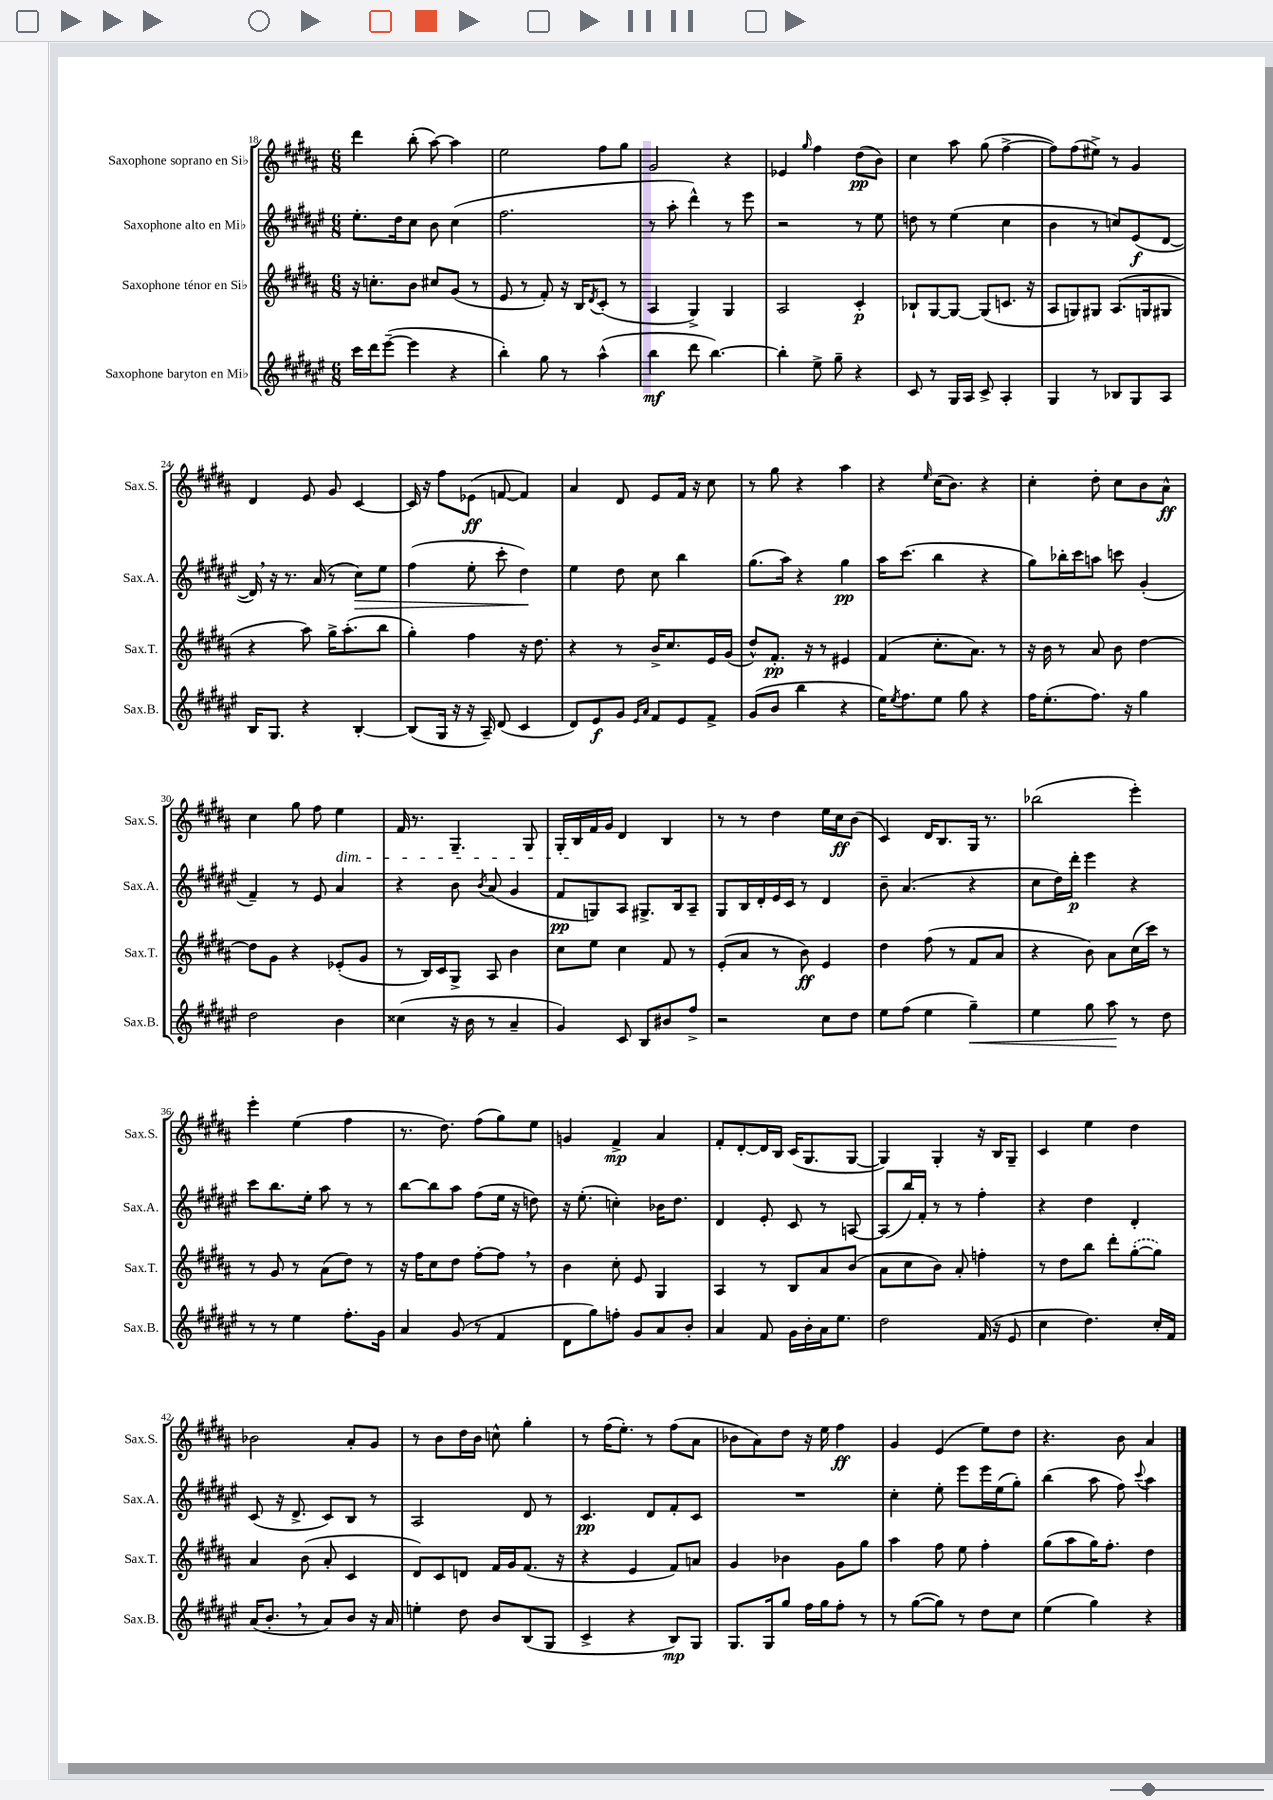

**kern	**kern	**kern	**kern
*staff4	*staff3	*staff2	*staff1
*clefG2	*clefG2	*clefG2	*clefG2
*k[f#c#g#d#a#e#]	*k[f#c#g#d#a#]	*k[f#c#g#d#a#e#]	*k[f#c#g#d#a#]
*M6/8	*M6/8	*M6/8	*M6/8
16ccc#\LL	16r	8.ee#'\L	4ddd#\
16ddd#\J	8.cc'\L	.	.
([8eee#~\J	.	.	.
.	.	16dd#\k	.
4eee#\]	8b\J	8cc#\J	(8bb'\
.	8cc#/L	8b\	[8aa#\)
4r	(8g#/J	(4cc#\	4aa#\]
.	8r	.	.
=	=	=	=
4bb'\)	8e/	2.ff#\	2ee\
.	8r	.	.
8gg#\	8f#'/)	.	.
8r	16r	.	.
.	16B/LK	.	.
.	8qd#/	.	.
(4aa#^^\	(8c#'/J	.	8ff#\L
.	8r	.	8gg#\J
=	=	=	=
4bb\	4A#/	8r	2g#/
.	.	8aa#'\	.
8ddd#\	4G#^/)	4ddd#^^\)	.
[4.bb\)	.	.	.
.	4G#/	8r	4r
.	.	8eee#\	.
=	=	=	=
4bb'\]	2A#/	2r	4e-/
.	.	.	16qqgg#/
8ee#^\	.	.	4ff#\
8gg#~\	.	.	.
4r	4c#'/	8r	(8dd#\L
.	.	8ee#\	8b\J)
=	=	=	=
8c#/	8B-`/L	8dd\	4cc#\
8r	[8G#/	8r	.
16G#/LL	8G#/_J	(4ee#\	8aa#\
16A#/JJ	.	.	.
8c#^/	(8G#/]L	.	(8gg#\
4A#'/	8.c/J	4cc#\	[4ff#^\
.	16r	.	.
=	=	=	=
4G#/	8A#/L	4b\	8ff#\]L)
.	8G/)	.	(8ff#\
8r	8G#/J	8r	8ee#^\J)
8B-/L	(8.A#/L	8cc/L)	8r
8G#/	.	(8e#/	4g#/
.	16G/k	.	.
8A#/J	8G#/J	[8d#/J	.
=	=	=	=
16B/LK	4r	16d#/])	4d#/
8.G#/J	.	16r	.
.	.	8.r	.
4r	8aa#\)	.	8e/
.	.	(16a#/	.
.	16gg#^\LK	8r	8g#/
.	(8.aa#'\	.	.
[4B'/	.	8cc#\L)	[4c#/
.	8bb\J	8ee#\J	.
=	=	=	=
(8B/]L	4gg#'\)	(4ff#\	16c#/]
.	.	.	16r
16G#/Jk	.	.	8ff#\L
16r	.	.	.
16r	4ff#\	8ee#'\	(8e-\J
16A#~/)	.	.	.
(8d#/	.	8ccc#'\	[8f/
4c#/	16r	4dd#\)	4f/])
.	8.dd#\	.	.
=	=	=	=
8d#/L)	4r	4ee#\	4a#/
8e#/	.	.	.
8g#/J	8r	8dd#\	8d#/
16qqe#/LL	.	.	.
16qqa#/JJ	.	.	.
8f#/L	16b^/LK	8cc#\	8e/L
.	8.cc#/	.	.
8e#/	.	4bb\	16f#/Jk
.	.	.	16r
8f#^/J	16e/L	.	8cc#\
.	(16g#/JJ	.	.
=	=	=	=
(8g#/L	8dd#^^/L)	(8.gg#\L	8r
8b/J	8.f#'/J	.	8gg#\
.	.	16aa#\Jk)	.
4bb\	.	4r	4r
.	16r	.	.
.	8r	.	.
4r	4e#/	4gg#\	4aa#\
=	=	=	=
16ee#\LK)	(4f#/	16aa#\LK	4r
8qee#/	.	.	.
8.ff#\	.	(8.ccc#\J	.
.	.	.	16qqee/
8ee#\J	8.cc#'\L	4bb\	(16cc#\LK
.	.	.	8.b\J)
8gg#\	.	.	.
.	8.a#\J)	.	.
4r	.	4r	4r
.	8r	.	.
=	=	=	=
16ff#\LK	16r	8gg#\L)	4cc#'\
(8.ee#'\	16b\	.	.
.	8r	16bb-'\L	.
.	.	16ccc#\J	.
8.ff#\J)	8a#/	8aa\J	8dd#'\
.	8b\	8ccc\	8cc#\L
16r	.	.	.
4gg#\	[4dd#\	(4g#'/	8b\
.	.	.	8a#^^\J
=	=	=	=
2dd#\	8dd#\]L	4f#~/)	4cc#\
.	8g#\J	.	.
.	4r	8r	8gg#\
.	.	8e#/	8ff#\
4b\	(8e-'/L	4a#/	4ee\
.	8g#/J	.	.
=	=	=	=
(4cc##\	8r	4r	16f#/
.	.	.	8.r
.	16B/LL)	.	.
.	16c#/J	.	.
16r	8G#^/J	8b\	4.G#~/
16b\	.	.	.
.	.	8qb/	.
8r	8A#/	(8a#/	.
4a#~/	4b\	4g#/	.
.	.	.	8G#/
=	=	=	=
4g#/)	8cc#\L	8f#/L	16G#'/LL
.	.	.	16B/
.	8ee\J	8G/)	16f#/
.	.	.	16g#/JJ
8c#/	4cc#\	8A#/J	4d#/
8B/L	.	8.G#^/L	.
8b#/	8f#/	.	4B/
.	.	16B/k	.
8ff#^/J	8r	8A#~/J	.
=	=	=	=
2r	(8e'/L	8G#/L	8r
.	8a#/J	16B/L	8r
.	.	16d#'/	.
.	8r	16e#/	4dd#\
.	.	16c#/JJ	.
.	8b\)	8r	.
8cc#\L	4e/	4d#/	16ee\LL
.	.	.	16cc#\J
8dd#\J	.	.	(8b\J
=	=	=	=
8ee#\L	4dd#\	8b~\	4c#/)
(8ff#\J	.	(4.a#/	.
4ee#\	(8ff#\	.	16d#/LK
.	.	.	8.B/
.	8r	.	.
4gg#~\)	8f#/L	4r	16G#/Jk
.	.	.	8.r
.	8a#/J	.	.
=	=	=	=
4ee#\	4r	8cc#\L	(2bb-\
.	.	16dd#\L)	.
.	.	16ddd#'\JJ	.
8gg#\	8b\)	4eee#\	.
8aa#\	8a#\L	.	.
8r	(16cc#\L	4r	4eee'\)
.	16ccc#\JJ)	.	.
8dd#\	8r	.	.
=	=	=	=
8r	8r	8ccc#\L	4eee'\
8r	8g#/	8.bb\	.
4ee#\	8r	.	(4ee\
.	.	16ee#'\Jk	.
.	(8a#\L	8aa#\	.
8.ff#'\L	8dd#\J)	8r	4ff#\
.	8r	8r	.
16g#\Jk	.	.	.
=	=	=	=
4a#/	16r	[8bb\L	8.r
.	16ff#\LK	.	.
.	8cc#\	8bb\]	.
.	.	.	8.dd#\)
(8g#/	8dd#\J	8aa#\J	.
8r	[8ff#'\L	(8ff#\L	(8ff#\L
4f#/	8ff#\]J	16ee#\Jk	8gg#\)
.	.	16r	.
.	8r	8dd\)	8ee\J
=	=	=	=
8d#\L	4b\	16r	4g/
.	.	(8.ee#'\	.
8gg#\)	.	.	.
8ff'\J	8cc#'\	4cc'\)	4f#^/
8g#/L	8e/	.	.
8a#/	4G#/	16b-\LK	4a#/
.	.	8.dd#\J	.
8b'/J	.	.	.
=	=	=	=
4a#/	4A#/	4d#/	8f#'/L
.	.	.	[8d#'/
8f#/	8r	8e#'/	16d#/]L
.	.	.	16B/JJ
16g#\LL	8B/L	8c#/	(16c#/LK
16b'\	.	.	8.G#/
16a#\J	8a#/	8r	.
8.ee#\J	.	.	.
.	(8b/J	[8A/	[8G#/J
=	=	=	=
2dd#\	8a#\L	(8A/]L	4G#/])
.	8cc#\	16bb/L)	.
.	.	16f#'/JJ	.
.	8b\J)	8r	4G#'/
.	8a#'/	8r	.
(16f#/	4ff'\	4ff#'\	16r
16r	.	.	16B/LK
8e#/	.	.	8G#~/J
=	=	=	=
4cc#\	8r	4r	4c#/
.	8dd#\L	.	.
4.dd#\)	8bb\J	4dd#\	4ee\
.	8ddd#'\L	.	.
.	([8gg#'\	4d#'/	4dd#\
16cc#'/LL	8gg#\]J)	.	.
16f#/JJ	.	.	.
=	=	=	=
(16a#/LK	4a#/	(8c#/	2b-\
8.b'/J	.	.	.
.	.	16r	.
.	.	8.d#^/	.
8r	(8b\	.	.
8a#/L)	8a#'/	8c#/L)	.
8b/J	4c#/	8B/J	8a#'/L
16r	.	8r	8g#/J
16a#/	.	.	.
=	=	=	=
4ee'\	8d#/L)	2A#/	8r
.	8c#/	.	8b\L
8dd#\	8d/J	.	16dd#\L
.	.	.	16b\JJ
8b/L	16f#/LL	.	8cc^^\
.	16g#/J	.	.
(8B/	(8.f#/J	8d#/	4gg#'\
8G#/J	.	8r	.
.	16r	.	.
=	=	=	=
4c#^/	4r	4.c#/	8r
.	.	.	(16ff#\LK
.	.	.	8.ee'\J)
4r	4e/	.	.
.	.	8d#/L	8r
8B/L)	8f#/L)	8f#'/	(8ff#\L
8G#/J	8a/J	8c#/J	8a#\J
=	=	=	=
8.G#/L	4g#/	2.r	8b-\L
.	.	.	8a#\)
16G#/k	.	.	.
8gg#/J	4b-\	.	8dd#\J
16ff#\LL	.	.	16r
16gg#\J	.	.	16ee\
8ff#'\J	8g#\L	.	4ff#\
8r	8gg#\J	.	.
=	=	=	=
8r	4aa#\	4cc#'\	4g#/
([8gg#\L	.	.	.
8gg#\]J)	8ff#\	8ee#'\	(4e/
8r	8ee\	8eee#\L	.
8dd#\L	4ff#'\	16eee#\L	8ee\L)
.	.	(16ee#\J	.
8cc#\J	.	8gg#'\J)	8dd#\J
=	=	=	=
(4ee#\	(8gg#\L	(4bb\	4.r
.	8aa#\	.	.
4gg#\)	16gg#\K)	8aa#\	.
.	8.ff#'\J	.	.
.	.	8ff#\)	8b\
.	.	8qqccc#/	.
4r	4dd#\	4aa#\	4a#/
==	==	==	==
*-	*-	*-	*-
